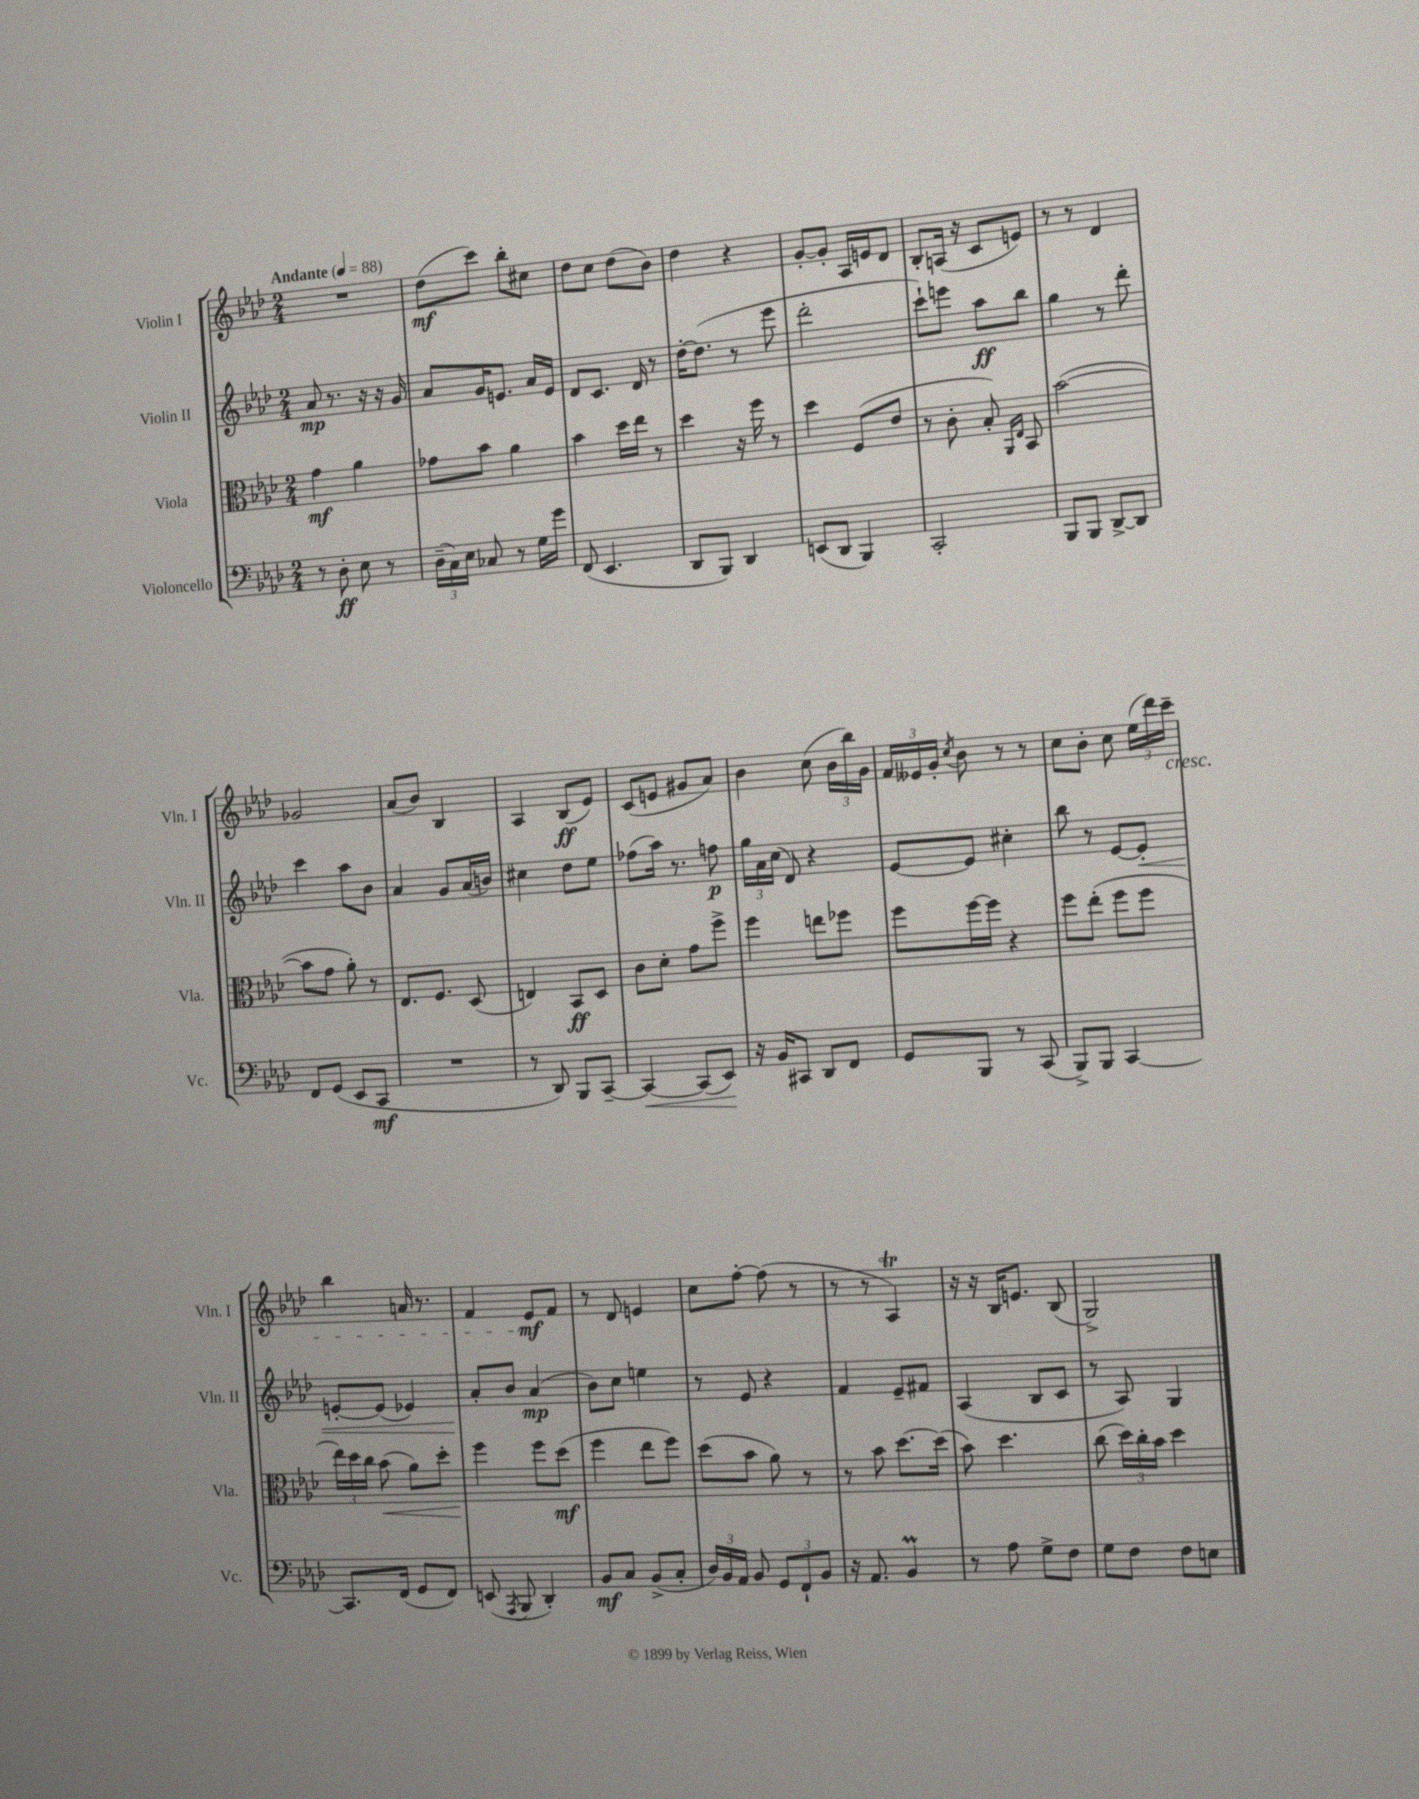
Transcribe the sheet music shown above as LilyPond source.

<<
\new StaffGroup <<
\new Staff = "s0" \with { instrumentName = "Violin I" shortInstrumentName = "Vln. I" } {
    \clef treble \key aes \major \numericTimeSignature \time 2/4 \tempo "Andante" 4 = 88
    \autoBeamOff R2 |
    des''8[\mf( c'''8]) bes''8[-. cis''8] |
    des''8[ c''8] des''8[( bes'8]) |
    des''4 r4 |
    g'8[~-. g'8]-. aes16[ e'16 des'8] |
    bes8[-. a16]( r16 c'8[ e'8]) |
    r8 r8 des'4 |
    ges'2 |
    aes'8[( bes'8]) bes4 |
    aes4 bes8[\ff( ees'8]) |
    c'8[( e'8] gis'8[ aes'8]) |
    bes'4 c''8( \tuplet 3/2 { bes'16[ bes''16) g'16] } |
    \tuplet 3/2 { f'16[ eeses'16 g'16]-. } \acciaccatura { c''8 } bes'8 r8 r8 |
    c''8[ bes'8]-. c''8 \tuplet 3/2 { ees''16[( des'''16) c'''16]--\cresc } |
    bes''4 a'16 r8. |
    f'4 ees'8[\mf\! f'8] |
    r8 des'8 e'4 |
    c''8[ f''8]~-. f''8( r8 |
    r8 r8 aes4\trill) |
    r16 r16 bes16[ e'8.] bes8( |
    g2->) \bar "|." |
}
\new Staff = "s1" \with { instrumentName = "Violin II" shortInstrumentName = "Vln. II" } {
    \clef treble \key aes \major \numericTimeSignature \time 2/4
    \autoBeamOff aes'8\mp r8. r16 r16 g'16 |
    aes'8[ g'16 e'8.] aes'16[ e'16] |
    des'8[ c'8.] des'16 r8 |
    des''16[~-. des''8.]( r8 ees'''8 |
    des'''2-. |
    c'''8[-!) e'''8] aes''8[\ff bes''8] |
    g''4 r8 des'''8-. |
    c'''4 aes''8[ bes'8] |
    aes'4 g'8[ aes'16( b'16]) |
    cis''4 des''8[ ees''8] |
    fes''8[( aes''16]) r8. f''8\p |
    \tuplet 3/2 { g''16[ aes'16 c''16]( } des'8) r4 |
    ees'8[~ ees'8] cis''4-. |
    bes''8 r8 ees'8[~ ees'8]-.\< |
    e'8[~-. e'8]( ees'4) |
    aes'8[-.\! bes'8] aes'4\mp( |
    bes'8[) c''8] e''4 |
    r8 ees'8 r4 |
    f'4 ees'8[-- fis'8] |
    aes4( bes8[ c'8] |
    r8 aes8) g4 \bar "|." |
}
\new Staff = "s2" \with { instrumentName = "Viola" shortInstrumentName = "Vla." } {
    \clef alto \key aes \major \numericTimeSignature \time 2/4
    \autoBeamOff g'4\mf aes'4 |
    ges'8[ bes'8] aes'4 |
    bes'4 des''16[ ees''16] r8 |
    des''4 r16 f''16 r8 |
    des''4 f8[( ees'8] |
    r8 c'8-. bes8-.) \grace { aes,16[ ees16] } bes,8 |
    bes'2~( |
    bes'8[ g'8] aes'8-.) r8 |
    ees8.[ f8.] des8( |
    e4) bes,8[\ff des8] |
    c'8[ des'8]-. g'8[ f''8]-> |
    f''4 e''8[ fes''8] |
    f''8[ f''16~ f''16] r4 |
    f''8[ ees''8]-.( f''8[ f''8] |
    \tuplet 3/2 { ees''16[) des''16 c''16] } bes'8\<( aes'8[) des''8]-. |
    f''4\! f''8[ des''8]\mf( |
    f''4 ees''8[ f''8]) |
    des''8[( bes'8] aes'8) r8 |
    r8 bes'8 des''8.[~ des''16]( |
    bes'8) des''4. |
    c''8( \tuplet 3/2 { des''16[) c''16-. bes'16] } des''4 \bar "|." |
}
\new Staff = "s3" \with { instrumentName = "Violoncello" shortInstrumentName = "Vc." } {
    \clef bass \key aes \major \numericTimeSignature \time 2/4
    \autoBeamOff r8 des8-.\ff ees8 r8 |
    \tuplet 3/2 { des16[--( c16) ees16] } ces8 r8 g16[ g'16] |
    f,8( ees,4. |
    des,8[ bes,,8]) des,4 |
    e,8[( des,8] bes,,4) |
    c,2-. |
    bes,,8[ bes,,8] des,8[~-> des,8] |
    f,8[ g,8]( ees,8[ c,8]\mf |
    R2 |
    r8 des,8) bes,,8[ c,8]~-- |
    c,4~\< c,8[( ees,8]\!) |
    r16 bes,16[ cis,8] des,8[ f,8] |
    g,8[ bes,,8] r8 c,8( |
    bes,,8[->) bes,,8] c,4~ |
    c,8.[ f,16]( g,8[ f,8]) |
    e,8( \acciaccatura { aes,,8 } bes,,8 des,4-.) |
    bes,8[\mf c8] bes,8[->( c8]-. |
    \tuplet 3/2 { des16[) bes,16 aes,16] } bes,8 \tuplet 3/2 { g,8[ f,8-! bes,8] } |
    r16 aes,8. bes,4\prall |
    r8 aes8 g8[-> f8] |
    g8[ f8] f8[ e8] \bar "|." |
}
>>
>>
\layout { \context { \Score \remove "Bar_number_engraver" } }
